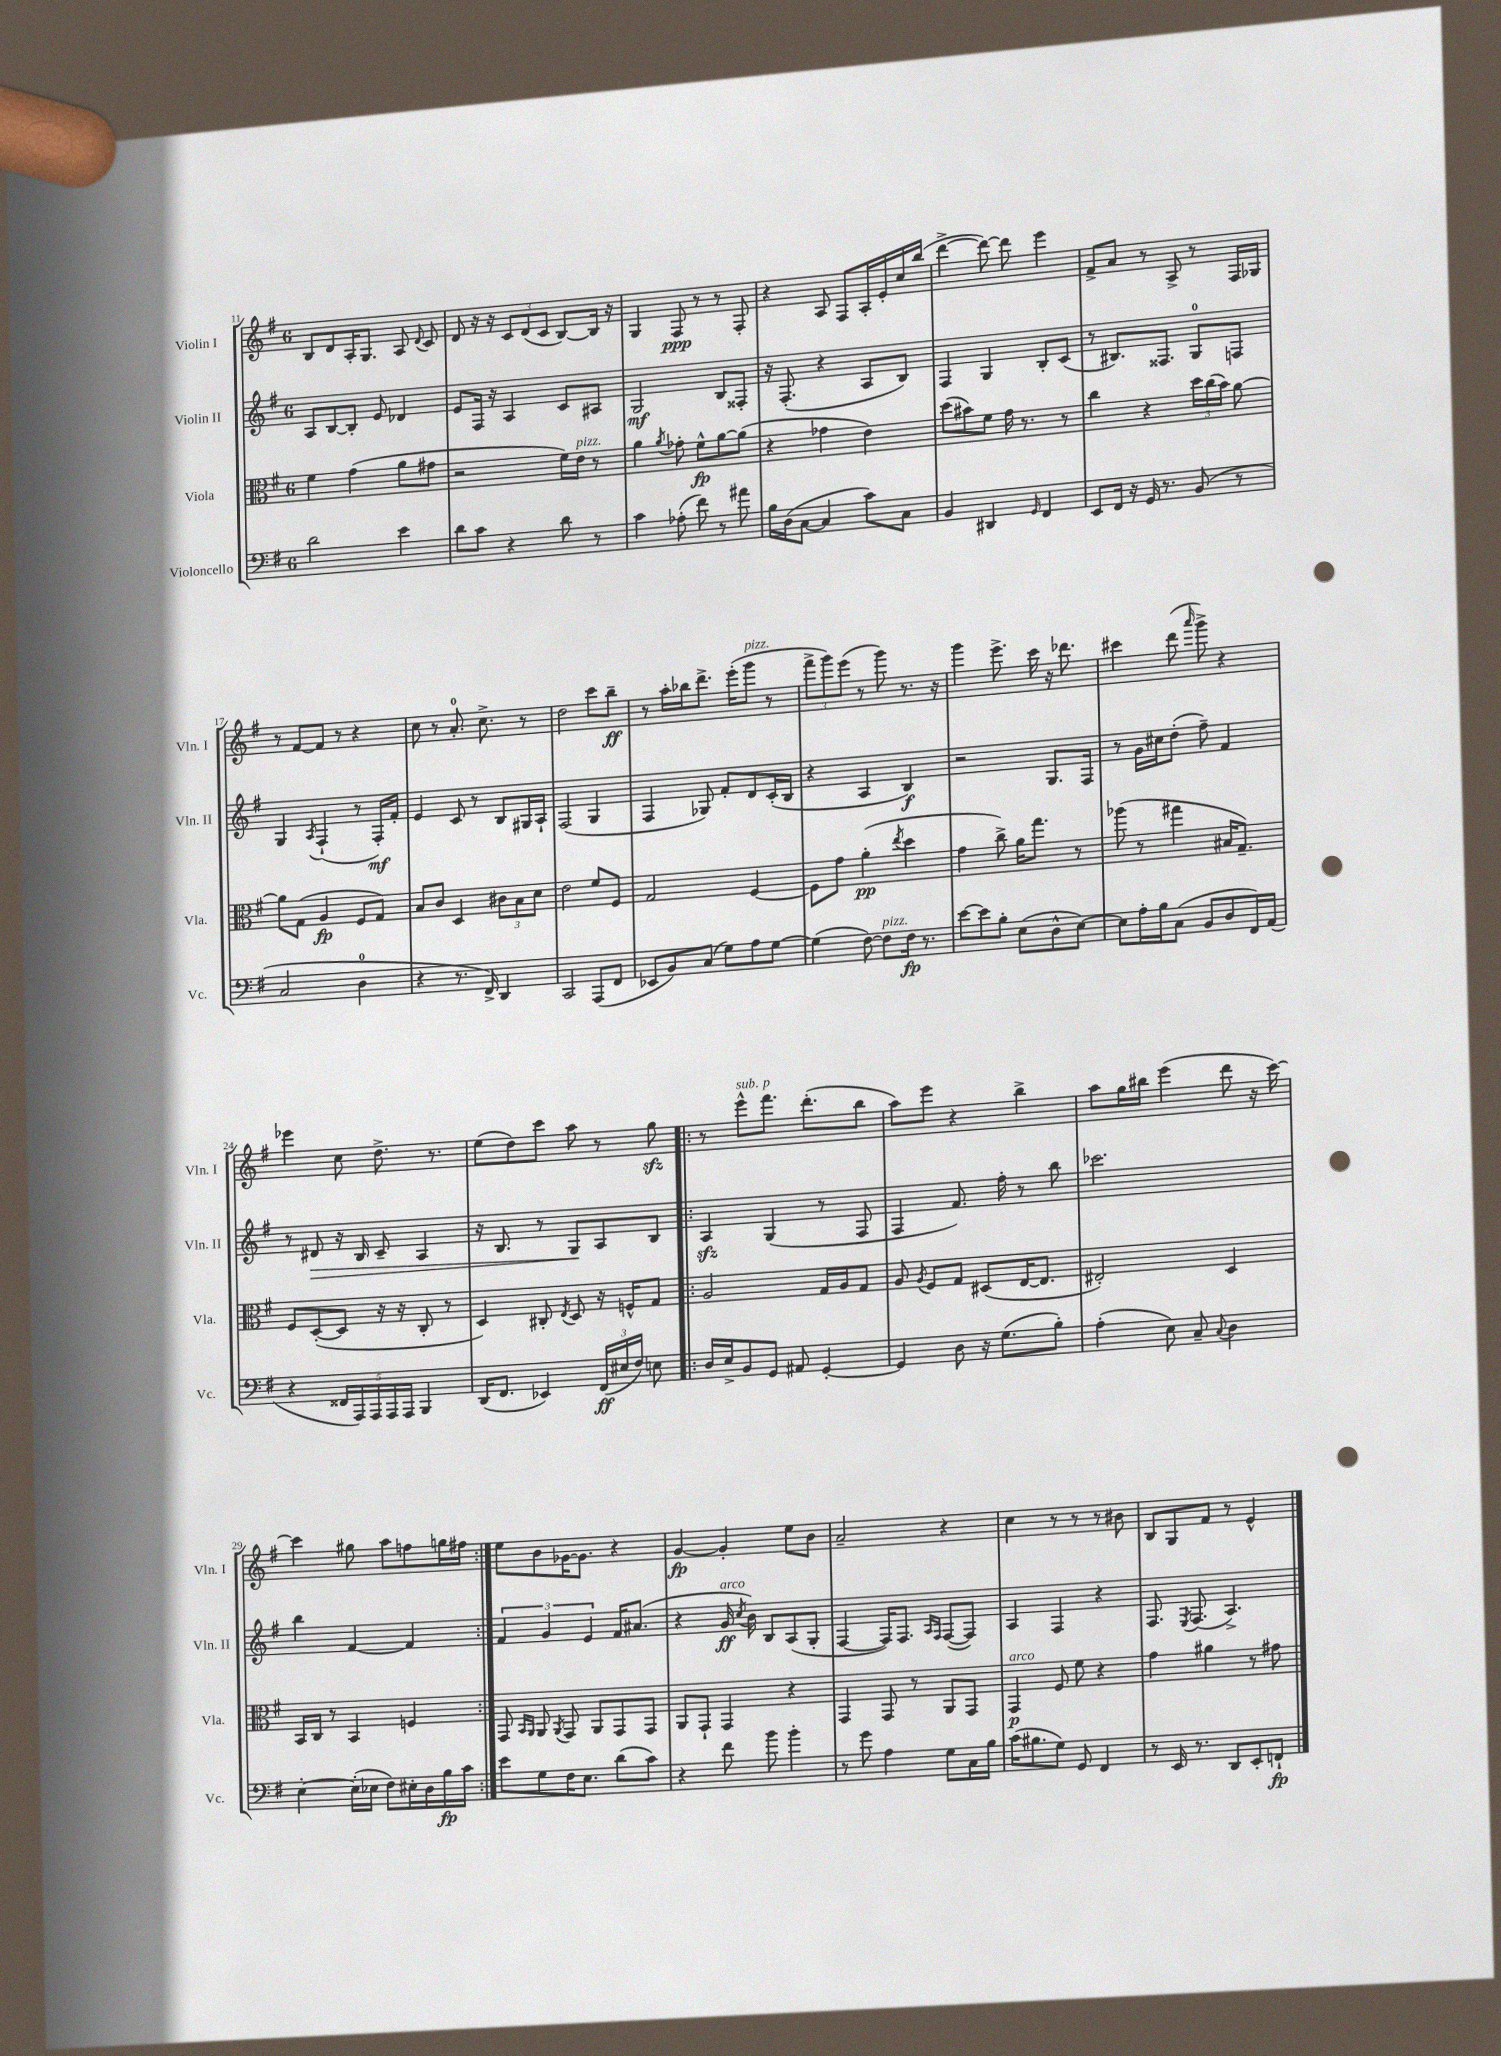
<<
\new StaffGroup <<
\new Staff = "s0" \with { instrumentName = "Violin I" shortInstrumentName = "Vln. I" } {
    \clef treble \key g \major \once \override Staff.TimeSignature.style = #'single-digit \time 6/8
    \autoBeamOff b8[ d'8 a16-. g8.] a8 \appoggiatura { d'8 } c'8 |
    d'8 r16 r16 \tuplet 3/2 { c'8[ d'8( c'8] } b8[~) b16] r16 |
    g4 fis8\ppp r8 r8 fis8-. |
    r4 a8 fis8[ a16-. e'16-. c''16 b''16]( |
    d'''4~-> d'''8~) d'''8 e'''4 |
    fis'8[-> a'8] r8 a8-> r8 fis16[ ges16] |
    r8 fis'8[~ fis'8] r8 r4 |
    c''8 r8 a'8.-0-. c''8.-> r8 |
    d''2 c'''8[ b''8]--\ff |
    r8 a''16[-. bes''16 d'''8.]-> e'''16[-.( g'''8]^\markup { \italic "pizz." } r8 |
    \tuplet 3/2 { fis'''8[-> g'''8) e'''8]( } r8 g'''8) r8. r16 |
    g'''4 e'''8.-> c'''16 r16 des'''8. |
    cis'''4 d'''8( \grace { a'''16 } g'''8->) r4 |
    ees'''4 c''8 d''8.-> r8. |
    e''8[( d''8) c'''8] a''8 r8 g''8\sfz |
    \repeat volta 2 { r8 e'''8[-^^\markup { \italic "sub. p" } fis'''8.] d'''8.[-.( b''8] |
    a''8[) e'''8] r4 b''4-> |
    a''8[ g''16 bis''16] e'''4( d'''8 r16 c'''16~) |
    c'''4 gis''8 a''8[ f''8 g''16 fis''16] | }
    e''8[ b'8 ges'16~ ges'8.] r4 |
    g'4~\fp g'4-. e''8[ b'8] |
    a'2-- r4 |
    c''4 r8 r8 r8 bis'8 |
    b8[ g8 fis'8] r8 e'4-^ \bar "|." |
}
\new Staff = "s1" \with { instrumentName = "Violin II" shortInstrumentName = "Vln. II" } {
    \clef treble \key g \major \once \override Staff.TimeSignature.style = #'single-digit \time 6/8
    \autoBeamOff a8[ b8~ b8]-. e'8 des'4 |
    e'8[ fis16] r16 a4 c'8[ ais8] |
    g2\mf b8[ fisis8]-. |
    r16 fis8.-.( r4 a8[ b8]) |
    fis4 g4 b8[-. c'8]( |
    r8 bis8.[) fisis8.] g8[-0 f8] |
    g4 \acciaccatura { a8 } fis4-!( r8 fis16[-.\mf) fis'16]-. |
    e'4 c'8 r8 b8[ gis16 a16]-! |
    fis2( g4 |
    fis4 ges8) fis'8[-. d'8 c'16-.( b16] |
    r4 a4 b4\f) |
    r2 g8.[ fis16] |
    r8 g'16[ cis''16 d''8]-.( fis''8--) fis'4 |
    r8 dis'8\> r16 b16 c'8-- a4 |
    r16 b8. r8 g8[\! a8 b8] |
    \repeat volta 2 { a4\sfz g4( r8 fis8 |
    fis4 fis'8.) fis''16-. r8 b''8 |
    ces'''2. |
    b''4 fis'4~ fis'4 | }
    \tuplet 3/2 { fis'4 g'4 e'4 } fis'16[ ais'8.]( |
    r4 g'16\ff^\markup { \italic "arco" } \acciaccatura { c''8 } b'16) b8[ a8( g8]-. |
    fis4~ fis16[) fis8.] \grace { a16[ fis16] } fis8[~( fis8]) |
    a4 fis4 r4 |
    fis8. \acciaccatura { e8 } fis8.( a4.->) \bar "|." |
}
\new Staff = "s2" \with { instrumentName = "Viola" shortInstrumentName = "Vla." } {
    \clef alto \key g \major \once \override Staff.TimeSignature.style = #'single-digit \time 6/8
    \autoBeamOff fis'4 g'4( a'8[ gis'8] |
    r2 fis'16[) e'16]^\markup { \italic "pizz." } r8 |
    a'4 \acciaccatura { a'8 } ges'8-. fis'8[-^\fp a'8~ a'8]( |
    r4 ges'4 e'4) |
    d''8[( bis'8) fis'8] g'16 r8. r8 |
    c''4 r4 \tuplet 3/2 { d''16[ c''16( b'16]) } a'8~ |
    a'8[ g8]( a4\fp fis8[ g8]) |
    b8[ c'8] d4 \tuplet 3/2 { cis'8[ b8 d'8] } |
    e'2 fis'8[ fis8] |
    g2 fis4~ |
    fis8[ g'8] a'4-.\pp( \acciaccatura { e''8 } d''4 |
    g'4 c''8->) a'16[ g''8.] r8 |
    aes''8( r8 gis''4 bis16[ g8.]--) |
    fis8[ d8~-.( d8] r16 r16 c8-. r8 |
    d4) cis8-. \acciaccatura { e8 } d8 r16 f16[-^ g8] |
    \repeat volta 2 { a2 g16[ a16 g8] |
    a8 \acciaccatura { a8 } fis8[ g8] dis8[( e16~ e8.] |
    eis2-.) d4 |
    b,16[ c16] r8 b,4 f4 | }
    g,8 \grace { b,16[ a,16] } a,8 \acciaccatura { a,8 } g,8 a,8[ g,8 g,8] |
    a,8[ g,8]-! g,4 r4 |
    g,4 g,8 r8 a,8[ g,8] |
    g,4\p^\markup { \italic "arco" } fis8 fis'8 r4 |
    g'4 ais'4 r8 gis'8 \bar "|." |
}
\new Staff = "s3" \with { instrumentName = "Violoncello" shortInstrumentName = "Vc." } {
    \clef bass \key g \major \once \override Staff.TimeSignature.style = #'single-digit \time 6/8
    \autoBeamOff d'2 e'4 |
    d'8[ c'8] r4 d'8 r8 |
    c'4 aes8-.( fis'8) r8 ais'8 |
    b16[ d16( c8]~ c4 c'8[) c8] |
    b,4 dis,4 \grace { g,16 } fis,4 |
    e,8[ fis,16] r16 g,16 r8. b,8( r8 |
    c2 d4-0 |
    r4 r8. fis,16->) d,4 |
    c,2 a,,8[( fis,8] |
    ees,8[ b,8) c8]( g8[) a8 g8]~ |
    g4( fis8~) fis8[^\markup { \italic "pizz." } fis16]\fp r8. |
    e'8[~ e'8 b8]-. e8[( d8-^ e8]~) |
    e8[ a16-. b16 c8]( b,8[ d8 fis,16) a,16]( |
    r4 \tuplet 5/4 { fisis,16[ a,,16) a,,16 a,,16 a,,16] } b,,4 |
    d,16[( fis,8.] ees,4) \tuplet 3/2 { fis,16[\ff( eis16 fis16]) } e8 |
    \repeat volta 2 { d16[ e16-> b,8 g,8] ais,8 g,4~-. |
    g,4 d8 r16 g8.[( b8]-.) |
    a4-.( e8) c8-- \appoggiatura { c8 } d4 |
    e4~-. e16[-.( ees16] fis8[) eis16-. d16 b16\fp c'16] | }
    e'8[ g8 fis16 e8.] d'8[( c'8]) |
    r4 fis'8 b'8 b'4-. |
    r8 g'8 a4 g8[ c16 b16] |
    c'16[( bis8. g8]) g,8 fis,4 |
    r8 e,16 r8. d,8[ e,8-. f,8]-!\fp \bar "|." |
}
>>
>>
\layout { \context { \Score currentBarNumber = #11 } }
